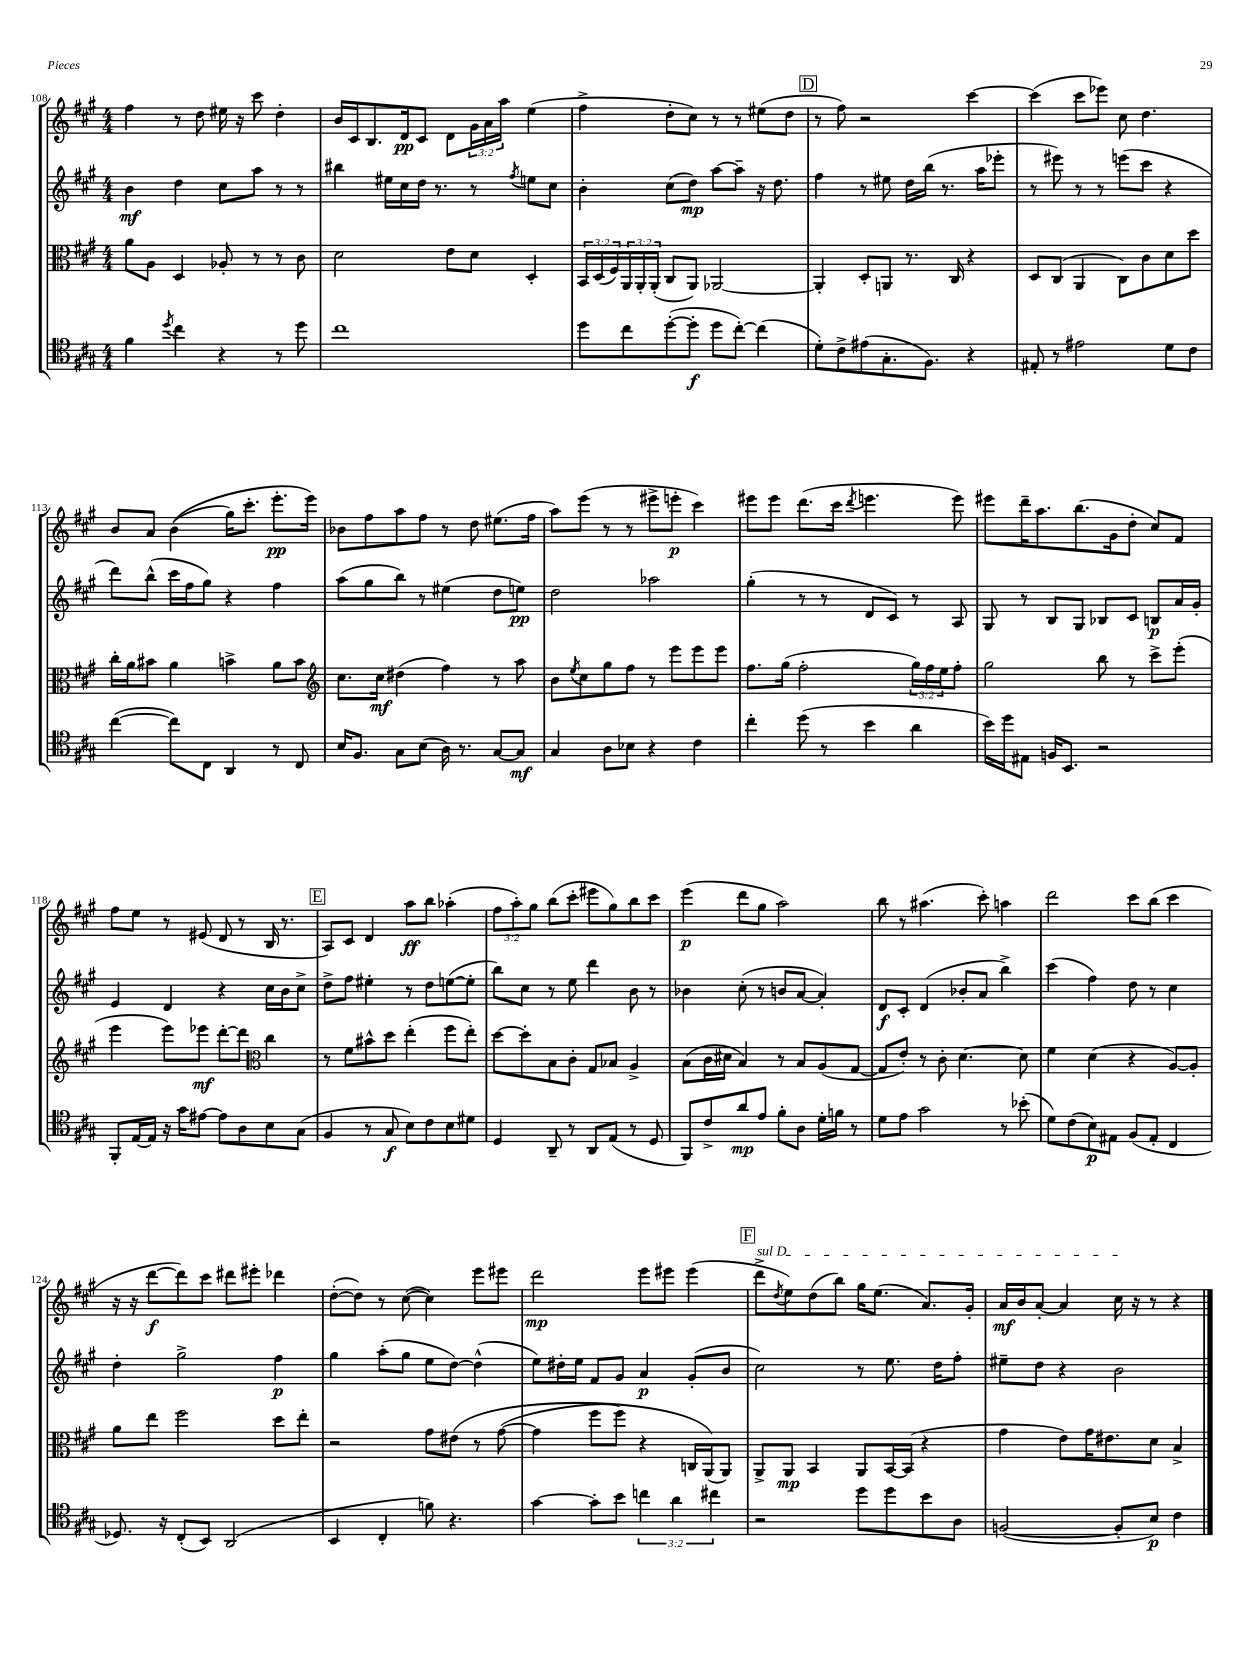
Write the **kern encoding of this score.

**kern	**dynam	**kern	**dynam	**kern	**dynam	**kern	**dynam
*part4	*part4	*part3	*part3	*part2	*part2	*part1	*part1
*staff4	*staff4	*staff3	*staff3	*staff2	*staff2	*staff1	*staff1
*clefC4	*	*clefC3	*	*clefG2	*	*clefG2	*
*k[f#c#g#]	*	*k[f#c#g#]	*	*k[f#c#g#]	*	*k[f#c#g#]	*
*M4/4	*	*M4/4	*	*M4/4	*	*M4/4	*
=108	=108	=108	=108	=108	=108	=108	=108
4f#\	.	8a\L	.	4b\	mf	4ff#\	.
.	.	8A\J	.	.	.	.	.
8qdd/	.	.	.	.	.	.	.
4cc#\	.	4D/	.	4dd\	.	8r	.
.	.	.	.	.	.	8dd\	.
4r	.	8A-X'/	.	8cc#\L	.	16ee#X\	.
.	.	.	.	.	.	16r	.
.	.	8r	.	8aa\J	.	8ccc#\	.
8r	.	8r	.	8r	.	4dd'\	.
8dd\	.	8c#\	.	8r	.	.	.
=109	=109	=109	=109	=109	=109	=109	=109
1cc#	.	2d\	.	4bb#X\	.	16b/LL	.
.	.	.	.	.	.	16c#/J	.
.	.	.	.	.	.	8.B/	.
.	.	.	.	16ee#X\LL	.	.	.
.	.	.	.	16cc#\	.	16d/k	pp
.	.	.	.	16dd\JJ	.	8c#/J	.
.	.	.	.	8.r	.	.	.
.	.	8e\L	.	.	.	8d\L	.
.	.	8d\J	.	8r	.	24g#\L	.
.	.	.	.	.	.	24a\	.
.	.	.	.	.	.	24aa\JJ	.
.	.	.	.	8qff#/	.	.	.
.	.	4D'/	.	8een\L	.	(4ee\	.
.	.	.	.	8cc#\J	.	.	.
=110	=110	=110	=110	=110	=110	=110	=110
8dd\L	.	24BB/LL	.	4b'\	.	4ff#^\	.
.	.	(24D/	.	.	.	.	.
.	.	24F#/)	.	.	.	.	.
8cc#\	.	24AA/	.	.	.	.	.
.	.	24AA'/	.	.	.	.	.
.	.	(24AA'/JJ	.	.	.	.	.
([8dd'\	.	8C#/L	.	(8cc#\L	.	8dd'\L	.
8dd'\J]	f	8AA/J)	.	8dd\J)	mp	8cc#\J)	.
8dd\L	.	[2AA-X/	.	[8aa\L	.	8r	.
[8cc#'\J)	.	.	.	8aa~\J]	.	8r	.
(4cc#\]	.	.	.	16r	.	(8ee#X\L	.
.	.	.	.	8.dd\	.	.	.
.	.	.	.	.	.	8dd\J	.
!!LO:REH:place=s1:t=D
=111	=111	=111	=111	=111	=111	=111	=111
8d'\L)	.	4AA-'/]	.	4ff#\	.	8r	.
8c#^\	.	.	.	.	.	8ff#\)	.
(8e#X\	.	8D'/L	.	8r	.	2r	.
8.G#'\	.	8AAn/J	.	8ee#X\	.	.	.
.	.	8.r	.	16dd\LL	.	.	.
8.F#\J)	.	.	.	(16bb\JJ	.	.	.
.	.	.	.	8.r	.	.	.
.	.	16C#/	.	.	.	.	.
4r	.	4r	.	.	.	[4ccc#\	.
.	.	.	.	16aa\KL	.	.	.
.	.	.	.	8eee-X'\J	.	.	.
=112	=112	=112	=112	=112	=112	=112	=112
8E#X'/	.	8D/L	.	8r	.	(4ccc#\]	.
8r	.	(8C#/J	.	8eee#X\)	.	.	.
2e#X\	.	4AA/	.	8r	.	8ccc#\L	.
.	.	.	.	8r	.	8eee-X\J)	.
.	.	8C#\L)	.	(8eeen\L	.	8cc#\	.
.	.	8c#\	.	8ccc#\J	.	4.dd\	.
8d\L	.	8d\	.	4r	.	.	.
8c#\J	.	8dd\J	.	.	.	.	.
!!LO:LB:g=z
=113	=113	=113	=113	=113	=113	=113	=113
([4cc#\	.	16cc#'\LL	.	8ddd\L)	.	8b/L	.
.	.	16a\J	.	.	.	.	.
.	.	8b#X\J	.	(8bb^^\J	.	8a/J	.
8cc#\L])	.	4a\	.	16ccc#\LL	.	((4b\	.
.	.	.	.	16ff#\J	.	.	.
8C#\J	.	.	.	8gg#\J)	.	.	.
4AA/	.	4bn^\	.	4r	.	16gg#\KL)	.
.	.	.	.	.	.	8.ccc#'\J	.
8r	.	8a\L	.	4ff#\	.	8.eee'\L	pp
8C#/	.	8b\J	.	.	.	.	.
.	.	.	.	.	.	16eee\Jk)	.
=114	=114	=114	=114	=114	=114	=114	=114
*	*	*clefG2	*	*	*	*	*
16B/KL	.	8.cc#\L	.	(8aa\L	.	8b-X\L	.
8.F#/J	.	.	.	.	.	.	.
.	.	.	.	8gg#\	.	8ff#\	.
.	.	16cc#\Jk	mf	.	.	.	.
8G#\L	.	(4dd#X\	.	8bb\J)	.	8aa\	.
(8B\J	.	.	.	8r	.	8ff#\J	.
16A\)	.	4ff#\)	.	(4ee#X\	.	8r	.
8.r	.	.	.	.	.	.	.
.	.	.	.	.	.	8dd\	.
[8G#/L	.	8r	.	8dd\L	.	(8.ee#X\L	.
8G#/J]	mf	8aa\	.	8een\J)	pp	.	.
.	.	.	.	.	.	16ff#\Jk	.
=115	=115	=115	=115	=115	=115	=115	=115
4G#/	.	8b\L	.	2dd\	.	8aa\L)	.
.	.	8qee/	.	.	.	.	.
.	.	8cc#\	.	.	.	(8eee\J	.
8A\L	.	8gg#\	.	.	.	8r	.
8B-X\J	.	8ff#\J	.	.	.	8r	.
4r	.	8r	.	2aa-X\	.	8eee#X^\L	.
.	.	8eee\L	.	.	.	8eeen'\J	p
4c#\	.	8eee\	.	.	.	4ccc#\)	.
.	.	8eee\J	.	.	.	.	.
=116	=116	=116	=116	=116	=116	=116	=116
4cc#'\	.	8.ff#\L	.	(4gg#'\	.	8eee#X\L	.
.	.	.	.	.	.	8eee#\J	.
.	.	(16gg#\Jk	.	.	.	.	.
(8dd\	.	2ff#'\	.	8r	.	(8.ddd\L	.
8r	.	.	.	8r	.	.	.
.	.	.	.	.	.	16ccc#\Jk	.
.	.	.	.	.	.	8qddd/	.
4b\	.	.	.	8d/L	.	4.eeen\	.
.	.	.	.	8c#/J)	.	.	.
4a\	.	24gg#\LL)	.	8r	.	.	.
.	.	24ff#\	.	.	.	.	.
.	.	24ee\J	.	.	.	.	.
.	.	8ff#'\J	.	8A/	.	8eee\)	.
=117	=117	=117	=117	=117	=117	=117	=117
16b\LL)	.	2gg#\	.	8G#/	.	8eee#X\L	.
16dd\J	.	.	.	.	.	.	.
8E#X\J	.	.	.	8r	.	16ddd~\K	.
.	.	.	.	.	.	8.aa\	.
16Fn/KL	.	.	.	8B/L	.	.	.
8.BB/J	.	.	.	.	.	.	.
.	.	.	.	8G#/J	.	(8.bb\	.
2r	.	8bb\	.	8B-X/L	.	.	.
.	.	.	.	.	.	16g#\k	.
.	.	8r	.	8c#/J	.	8dd'\J	.
.	.	8ccc#^\L	.	8Bn/L	p	8cc#/L)	.
.	.	(8eee'\J	.	16a/L	.	8f#/J	.
.	.	.	.	16g#'/JJ	.	.	.
!!LO:LB:g=z
=118	=118	=118	=118	=118	=118	=118	=118
8FF#'/L	.	4eee\	.	4e/	.	8ff#\L	.
[16E/L	.	.	.	.	.	8ee\J	.
16E/JJ]	.	.	.	.	.	.	.
16r	.	8eee\L)	.	4d/	.	8r	.
16g#\KL	.	.	.	.	.	.	.
[8e#X\J	.	8eee-X\J	mf	.	.	(8e#X/	.
8e#\L]	.	[8ddd'\L	.	4r	.	8d/	.
8A\	.	8ddd\J]	.	.	.	8r	.
*	*	*clefC3	*	*	*	*	*
8B\	.	4cc#\	.	16cc#\LL	.	16B/	.
.	.	.	.	16b\J	.	8.r	.
(8G#\J	.	.	.	8cc#^\J	.	.	.
!!LO:REH:place=s1:t=E
=119	=119	=119	=119	=119	=119	=119	=119
4F#/	.	8r	.	8dd^\L	.	8A/L)	.
.	.	8f#\L	.	8ff#\J	.	8c#/J	.
8r	.	8b#X^^\	.	4ee#X'\	.	4d/	.
8G#/	f	8dd\J	.	.	.	.	.
8B\L)	.	(4ee'\	.	8r	.	8aa\L	ff
8c#\	.	.	.	8dd\L	.	8bb\J	.
8B\	.	8ff#\L	.	([8een\	.	(4aa-X'\	.
8d#X\J	.	8ee'\J)	.	8ee'\J]	.	.	.
=120	=120	=120	=120	=120	=120	=120	=120
4D/	.	[8dd\L	.	8bb\L)	.	12ff#\L	.
.	.	.	.	.	.	12aa'\)	.
.	.	8dd'\]	.	8cc#\J	.	.	.
.	.	.	.	.	.	12gg#\J	.
8AA~/	.	8B\	.	8r	.	(8bb\L	.
8r	.	8c#'\J	.	8ee\	.	8ccc#'\J	.
8AA/L	.	8G#/L	.	4ddd\	.	8eee#X\L	.
(8E/J	.	8B-X/J	.	.	.	8gg#\)	.
8r	.	4A^/	.	8b\	.	8bb\	.
8D/	.	.	.	8r	.	8ccc#\J	.
=121	=121	=121	=121	=121	=121	=121	=121
8FF#/L)	.	(8B\L	.	4b-X\	.	(4eee\	p
8c#^/	.	16c#\L	.	.	.	.	.
.	.	16d#X\JJ	.	.	.	.	.
8a/	mp	4B/)	.	(8cc#'\	.	8ddd\L	.
8e/J	.	.	.	8r	.	8gg#\J	.
8f#'\L	.	8r	.	8bn/L	.	2aa\)	.
8A\J	.	8B/L	.	[8a/J	.	.	.
16d'\LL	.	(8A/	.	4a'/])	.	.	.
16fn\JJ	.	.	.	.	.	.	.
8r	.	[8G#/J	.	.	.	.	.
=122	=122	=122	=122	=122	=122	=122	=122
8d\L	.	8G#/L]	.	8d/L	f	8bb\	.
8e\J	.	8e'/J)	.	8c#'/J	.	8r	.
2g#\	.	8r	.	(4d/	.	(4.aa#X\	.
.	.	8c#'\	.	.	.	.	.
.	.	[4.d\	.	8b-X'/L	.	.	.
.	.	.	.	8a/J	.	8ccc#'\)	.
8r	.	.	.	4bb^\)	.	4aan\	.
(8b-X'\	.	8d\]	.	.	.	.	.
=123	=123	=123	=123	=123	=123	=123	=123
8d\L)	.	4f#\	.	(4ccc#\	.	2ddd\	.
(8c#\	.	.	.	.	.	.	.
8B\)	p	(4d\	.	4ff#\)	.	.	.
8E#X\J	.	.	.	.	.	.	.
(8F#/L	.	4r	.	8dd\	.	8ccc#\L	.
8E#'/J	.	.	.	8r	.	(8bb\J	.
4C#/	.	[8A/L)	.	4cc#\	.	4ccc#\	.
.	.	8A'/J]	.	.	.	.	.
!!LO:LB:g=z
=124	=124	=124	=124	=124	=124	=124	=124
8.D-X/)	.	8a\L	.	4dd'\	.	16r	.
.	.	.	.	.	.	16r	.
.	.	8ee\J	.	.	.	[8ddd\L	f
16r	.	.	.	.	.	.	.
(8C#'/L	.	2ff#\	.	2gg#^\	.	8ddd\])	.
8BB/J)	.	.	.	.	.	8ccc#\J	.
(2AA/	.	.	.	.	.	8ddd#X\L	.
.	.	.	.	.	.	8eee#X'\J	.
.	.	8dd\L	.	4ff#\	p	4ddd-X\	.
.	.	8ee'\J	.	.	.	.	.
=125	=125	=125	=125	=125	=125	=125	=125
4BB/	.	2r	.	4gg#\	.	([8dd'\L	.
.	.	.	.	.	.	8dd\J])	.
4C#'/	.	.	.	(8aa'\L	.	8r	.
.	.	.	.	8gg#\J	.	([8cc#\	.
8fn\)	.	8g#\L	.	8ee\L	.	4cc#\])	.
4.r	.	(8e#X\J	.	[8dd\J)	.	.	.
.	.	8r	.	(4dd^^\]	.	8eee\L	.
.	.	([8g#\	.	.	.	8eee#X\J	.
=126	=126	=126	=126	=126	=126	=126	=126
[4g#\	.	4g#\]	.	8ee\L)	.	2ddd\	mp
.	.	.	.	16dd#X'\L	.	.	.
.	.	.	.	16ee\JJ	.	.	.
8g#'\L]	.	8ff#\L	.	8f#/L	.	.	.
8b\J	.	8ff#\J)	.	8g#/J	.	.	.
6ccn\	.	4r	.	4a/	p	8eee\L	.
.	.	.	.	.	.	8eee#X\J	.
6a\	.	.	.	.	.	.	.
.	.	16Cn/LL	.	(8g#'/L	.	(4eee#\	.
.	.	(16AA/J)	.	.	.	.	.
6cc#X\	.	.	.	.	.	.	.
.	.	8AA/J)	.	8b/J	.	.	.
!!LO:REH:place=s1:t=F
=127	=127	=127	=127	=127	=127	=127	=127
!	!	!	!	!	!	!LO:TX:a:i:t=sul D	!
2r	.	8AA^/L	.	2cc#\)	.	8ddd^\L	.
.	.	.	.	.	.	8qdd/	.
.	.	8AA/J	mp	.	.	8ee\)	.
.	.	4BB/	.	.	.	(8dd\	.
.	.	.	.	.	.	8bb\J)	.
8dd\L	.	8AA/L	.	8r	.	16gg#\KL	.
.	.	.	.	.	.	(8.ee\J	.
8dd\	.	[16BB/L	.	8.ee\	.	.	.
.	.	(16BB/JJ]	.	.	.	.	.
8b\	.	4r	.	.	.	8.a/L)	.
.	.	.	.	16dd\KL	.	.	.
8A\J	.	.	.	8ff#'\J	.	.	.
.	.	.	.	.	.	16g#'/Jk	.
=128	=128	=128	=128	=128	=128	=128	=128
([2Fn/	.	4g#\	.	8ee#X~\L	.	16a/LL	mf
.	.	.	.	.	.	16b/J	.
.	.	.	.	8dd\J	.	[8a'/J	.
.	.	8e\L)	.	4r	.	4a/]	.
.	.	16g#\K	.	.	.	.	.
.	.	8.e#X\	.	.	.	.	.
8F'/L]	.	.	.	2b\	.	16cc#\	.
.	.	.	.	.	.	16r	.
8B/J)	p	8d\J	.	.	.	8r	.
4c#\	.	4B^/	.	.	.	4r	.
==	==	==	==	==	==	==	==
*-	*-	*-	*-	*-	*-	*-	*-
